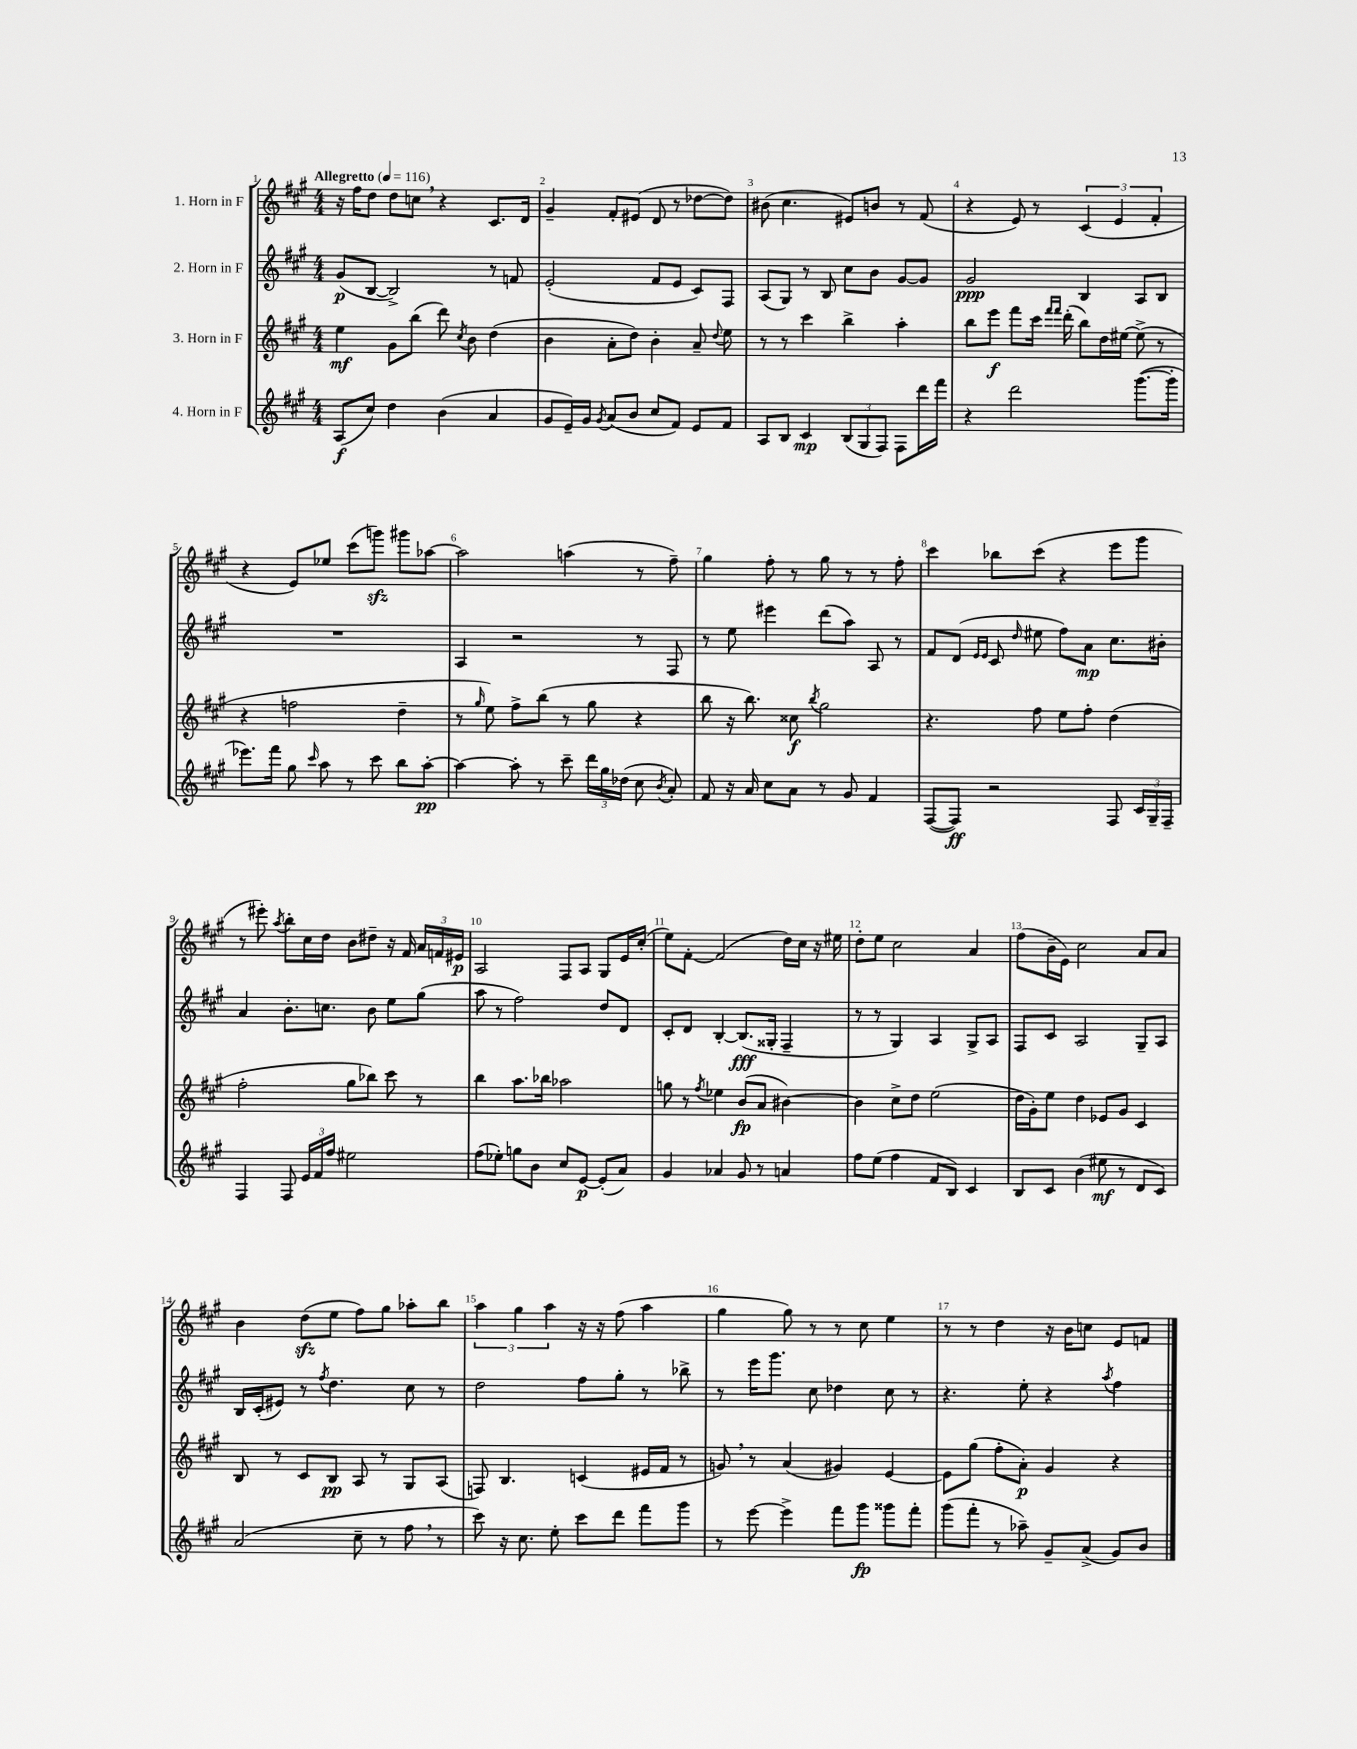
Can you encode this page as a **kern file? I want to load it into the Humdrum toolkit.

**kern	**kern	**kern	**kern
*staff4	*staff3	*staff2	*staff1
*clefG2	*clefG2	*clefG2	*clefG2
*k[f#c#g#]	*k[f#c#g#]	*k[f#c#g#]	*k[f#c#g#]
*M4/4	*M4/4	*M4/4	*M4/4
*MM116	*MM116	*MM116	*MM116
(8A	4ee	(8g#	16r
.	.	.	16ff#
8cc#)	.	[8B	8dd
4dd	8g#	2B^])	8dd
.	(8bb	.	8cc
(4b	8ddd)	.	4r
.	8qcc#	.	.
.	8b	.	.
4a	(4dd	8r	8.c#
.	.	8f	.
.	.	.	16d
=	=	=	=
8g#	4b	(2e'	4g#~
16e~)	.	.	.
16g#	.	.	.
8qg#	.	.	.
(8a	8a'	.	8f#'
8b	8dd)	.	(8e#
8cc#	4b'	8f#	8d
8f#)	.	8e	8r
8e	8a~	8c#)	[8dd-
.	8qqdd	.	.
8f#	8ee	8F#	8dd-])
=	=	=	=
8A	8r	(8A	(8b#
8B	8r	8G#)	4.cc#
4c#	4ccc#	8r	.
.	.	8B	.
(12B	4bb^	8cc#	8e#)
12G#	.	.	.
.	.	8b	8b
12F#)	.	.	.
8F#	4aa'	[8g#	8r
16ddd	.	8g#]	(8f#
16fff#	.	.	.
=	=	=	=
4r	8bb	2g#	4r
.	8eee	.	.
2ddd	8fff#	.	8e)
.	16ccc#	.	8r
.	16qqfff#	.	.
.	16qqfff#	.	.
.	(16ddd'	.	.
.	8bb)	4B	(6c#
.	16dd	.	.
.	.	.	6e
.	[16ee#	.	.
([8.ggg#	(8ee#^]	8A	.
.	.	.	6f#'
.	8r	8B	.
16ggg#']	.	.	.
=	=	=	=
8.eee-)	4r	1r	4r
16fff#	.	.	.
8gg#	2ff	.	8e)
16qqccc#	.	.	.
8aa	.	.	8ee-
8r	.	.	(8ccc#
8ccc#	.	.	8ggg)
8bb	4dd~	.	8ggg#
[8aa'	.	.	[8aa-
=	=	=	=
4aa_	8r	4A	2aa-]
.	16qqgg#	.	.
.	8ee)	.	.
8aa']	8ff#^	2r	.
8r	(8bb	.	.
8ccc#~	8r	.	(4aa
24ddd	8gg#	.	.
24gg#	.	.	.
(24dd-	.	.	.
8cc#	4r	8r	8r
8qb	.	.	.
8a')	.	8F#	8ff#~)
=	=	=	=
8f#	8bb	8r	4gg#
16r	16r	8ee	.
16a	8.bb)	.	.
8cc#	.	4eee#	8ff#'
8a	8cc##	.	8r
.	8qbb	.	.
8r	2gg#	(8ddd	8gg#
8g#	.	8aa)	8r
4f#	.	8A	8r
.	.	8r	8ff#'
=	=	=	=
([8F#	4.r	8f#	4ccc#
8F#])	.	(8d	.
.	.	16qqe	.
.	.	16qqe	.
2r	.	8c#	8bb-
.	.	16qqdd	.
.	8ff#	8ee#	(8ccc#
.	8ee	8ff#)	4r
.	8ff#'	8a	.
8F#	(4dd	8.cc#	8eee
24c#	.	.	8ggg#
24G#~	.	.	.
.	.	16b#'	.
24F#~	.	.	.
=	=	=	=
4F#	2ff#'	4a	8r
.	.	.	8eee#')
.	.	.	8qaa
8F#	.	8.b'	8bb'
24e	.	.	16cc#
24f#	.	.	.
.	.	8.cc	16dd
24ff#	.	.	.
2ee#	8gg#	.	8b
.	8bb-)	8b	8dd#~
.	8ccc#	8ee	16r
.	.	.	16f#
.	8r	(8gg#	24a
.	.	.	24f
.	.	.	24e#
=	=	=	=
(8ff#	4bb	8aa	2A
8ee-')	.	8r	.
8gg	8.aa	2ff#)	.
8b	.	.	.
.	16bb-	.	.
8cc#	2aa-	.	8F#
[8e	.	.	8A
(8e']	.	8dd	8G#
8a)	.	8d	16e
.	.	.	(16cc#'
=	=	=	=
4g#	8gg	8c#'	8ee)
.	8r	8d	[8f#'
.	8qff#	.	.
4a-	4ee-	[4B'	(2f#]
8g#	(8b	(8.B]	.
8r	8a	.	.
.	.	16G##'	.
4a	[4b#)	4F#~	16dd)
.	.	.	16cc#
.	.	.	16r
.	.	.	16ee#
=	=	=	=
8ff#	4b#]	8r	8dd'
(8ee	.	8r	8ee
4ff#	8cc#^	4G#)	2cc#
.	8dd	.	.
8f#	(2ee	4A	.
8B)	.	.	.
4c#	.	8G#^	4a
.	.	8A	.
=	=	=	=
8B	16dd	8F#	(8ff#
.	16g#')	.	.
8c#	8ee	8c#	16b~
.	.	.	16e)
(4b	4dd	2A	2cc#
8ee#	8e-	.	.
8r	8g#	.	.
8d	4c#	8G#~	8a
8c#)	.	8A	8a
=	=	=	=
(2a	8B	16B	4b
.	.	(16c#'	.
.	8r	8e#)	.
.	8c#	8r	(8dd
.	.	8qff#	.
.	8B	4.dd	8ee
8cc#~	8A	.	8ff#)
8r	8r	.	8gg#
8ff#	8G#	8cc#	8aa-'
8r	(8A	8r	8bb
=	=	=	=
8ccc#)	8F)	2dd	6aa
16r	4.B	.	.
.	.	.	6gg#
8.cc#	.	.	.
.	.	.	6aa
8ee'	.	.	.
8ccc#	(4c	8ff#	16r
.	.	.	16r
8ddd	.	8gg#'	(8ff#
8fff#	16e#	8r	4aa
.	16f#	.	.
8ggg#	8r	8bb-^	.
=	=	=	=
8r	8g)	8r	4gg#
[8eee	8r	16eee	.
.	.	8.ggg#	.
4eee^]	(4a	.	8gg#)
.	.	8cc#	8r
8fff#	4g#)	4dd-	8r
8ggg#	.	.	8cc#
8ggg##	[4e	8cc#	4ee
8fff#'	.	8r	.
=	=	=	=
(8ggg#	8e]	4.r	8r
8fff#'	(8gg#	.	8r
8r	8ff#'	.	4dd
8aa-~)	8a')	8ee'	.
8g#~	4g#	4r	16r
.	.	.	16b
(8a^	.	.	8cc
.	.	8qaa	.
8g#)	4r	4ff#	8e
8b	.	.	8f
==	==	==	==
*-	*-	*-	*-
